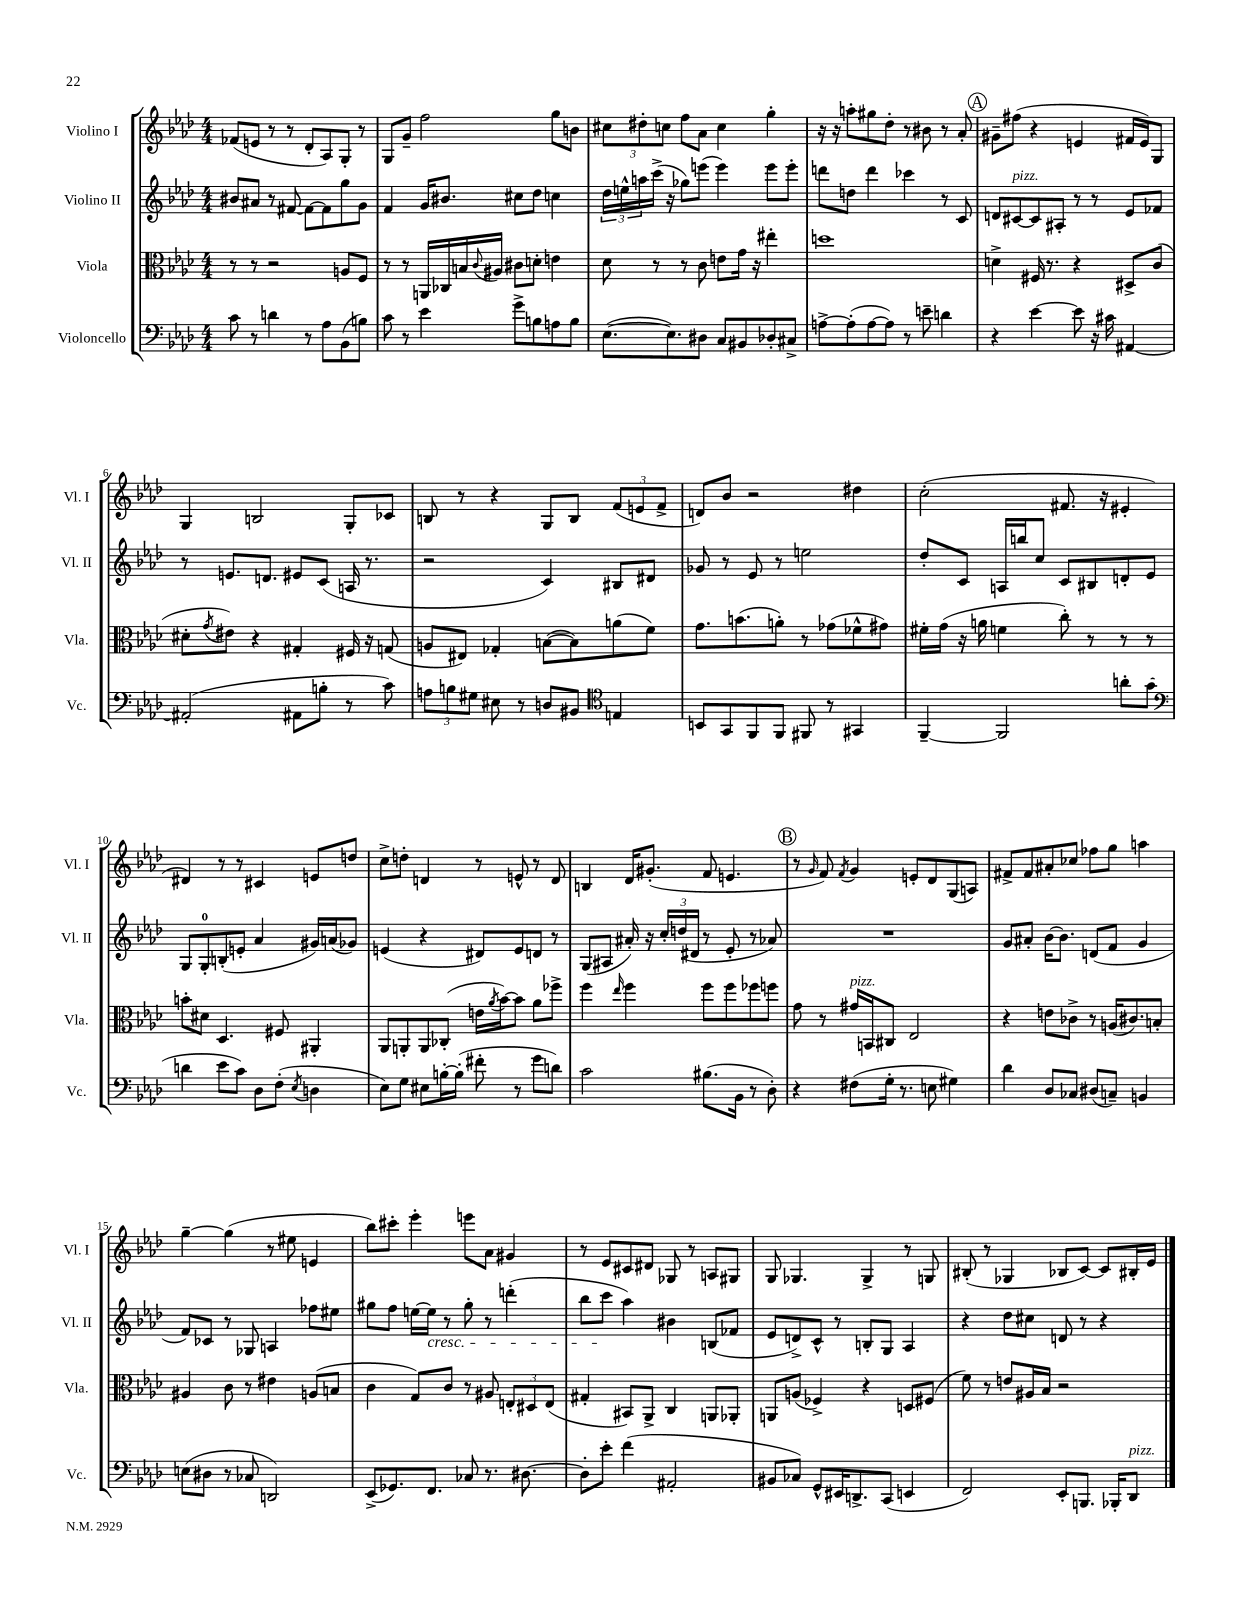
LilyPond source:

<<
\new StaffGroup <<
\new Staff = "s0" \with { instrumentName = "Violino I" shortInstrumentName = "Vl. I" } {
    \clef treble \key aes \major \numericTimeSignature \time 4/4
    fes'8( e'8 r8 r8 des'8-. aes8) g8-. r8 |
    g8 g'8-- f''2 g''8 b'8 |
    \tuplet 3/2 { cis''8 dis''8-. c''8 } f''8 aes'8 c''4 g''4-. |
    r16 r16 a''8-. gis''8 des''8-. r8 bis'8 r8 aes'8-. |
    \mark \markup { \circle "A" } gis'8-- fis''8( r4 e'4 fis'16 e'16) g8 |
    g4 b2 g8-. ces'8 |
    b8 r8 r4 g8 b8 \tuplet 3/2 { f'8( e'8 f'8-> } |
    d'8) bes'8 r2 dis''4 |
    c''2-.( fis'8. r16 eis'4-. |
    dis'4) r8 r8 cis'4 e'8 d''8 |
    c''8-> d''8-. d'4 r8 e'8-^ r8 d'8 |
    b4 des'16 gis'8.-.( f'8 e'4. |
    \mark \markup { \circle "B" } r8 \grace { g'16 } f'8) \acciaccatura { f'8 } g'4 e'8-. des'8 g8( a8) |
    fis'8-> fis'8 ais'8-. ces''8 fes''8 g''8 a''4 |
    g''4~-- g''4( r8 eis''8 e'4 |
    bes''8) cis'''8-. ees'''4-. e'''8 aes'8 gis'4 |
    r8 ees'8 cis'8 dis'8 ges8 r8 a8 gis8 |
    g8 ges4. ges4-> r8 g8 |
    bis8-.( r8 ges4 bes8 c'8~) c'8 bis16-. ees'16 \bar "|." |
}
\new Staff = "s1" \with { instrumentName = "Violino II" shortInstrumentName = "Vl. II" } {
    \clef treble \key aes \major \numericTimeSignature \time 4/4
    bis'8 ais'8 r8 fis'8~ fis'8~ fis'8 g''8 g'8 |
    f'4 g'16 bis'8. cis''8 des''8 c''4 |
    \tuplet 3/2 { des''16 e''16-^ a''16 } c'''16->( r16 ges''8) e'''8( e'''4) e'''8 e'''8-. |
    d'''8 d''8 d'''4 ces'''4 r8 c'8 |
    \mark \markup { \circle "A" } d'8 cis'8~^\markup { \italic "pizz." } cis'8 ais8-. r8 r8 ees'8 fes'8 |
    r8 e'8. d'8. eis'8 c'8( a16 r8. |
    r2 c'4) bis8 dis'8 |
    ges'8 r8 ees'8 r8 e''2 |
    des''8-. c'8 a16 b''16 c''8 c'8 bis8 d'8-. ees'8 |
    g8 g8-0-. b8-.( e'8-. aes'4 gis'16) a'16( ges'8) |
    e'4( r4 dis'8) e'8 d'8 r8 |
    g8( ais8 ais'16-.) r16 \tuplet 3/2 { c''16-. d''16( dis'16 } r8 ees'8-. r8 aes'8) |
    \mark \markup { \circle "B" } R1 |
    g'8 ais'8-. bes'16~ bes'8. d'8( f'8 g'4 |
    f'8) ces'8 r8 ges8 a4 fes''8 eis''8 |
    gis''8 f''8 e''16~ e''16\cresc r8 gis''8-. r8 d'''4-.( |
    bes''8 c'''8\! aes''4) bis'4 b8( fes'8 |
    ees'8 d'8->) c'8-^ r8 b8-. g8 aes4 |
    r4 des''8 cis''8 d'8 r8 r4 \bar "|." |
}
\new Staff = "s2" \with { instrumentName = "Viola" shortInstrumentName = "Vla." } {
    \clef alto \key aes \major \numericTimeSignature \time 4/4
    r8 r8 r2 a8 f8 |
    r8 r8 a,16 ces16 b16 \appoggiatura { c'8 } ais16 cis'8 d'8-. e'4 |
    des'8 r8 r8 c'8 e'8 g'16 r16 eis''4-. |
    d''1 |
    \mark \markup { \circle "A" } d'4-> fis16 r8. r4 dis8-> c'8( |
    dis'8-. \acciaccatura { g'8 } eis'8) r4 gis4-. fis16 r16 g8( |
    a8 eis8) ges4-. b8~( b8) a'8( f'8) |
    g'8. b'8.( a'8-.) r8 ges'8( fes'8-^ gis'8) |
    fis'16-. g'16( r16 a'16 f'4 c''8-.) r8 r8 r8 |
    b'8-. dis'8 des4. fis8 ais,4-. |
    aes,8 a,8-. a,8 ces8-.( e'16 \acciaccatura { aes'8 } bes'16~) bes'8 aes'8 fes''8-> |
    f''4 \grace { ees''16 } f''4 f''8 f''8 fes''8 f''8 |
    \mark \markup { \circle "B" } g'8 r8 gis'16^\markup { \italic "pizz." } b,16 cis8 ees2 |
    r4 e'8 ces'8-> r8 a16( cis'8.) b8-. |
    ais4 c'8 r8 eis'4 a8( b8 |
    c'4 g8) c'8 r8 ais8 \tuplet 3/2 { e8-. dis8 e8( } |
    gis4-. bis,8) aes,8-> c4 a,8 aes,8-. |
    a,8 a8( fes4->) r4 d8 fis8( |
    f'8) r8 e'8 ais16 bes16 r2 \bar "|." |
}
\new Staff = "s3" \with { instrumentName = "Violoncello" shortInstrumentName = "Vc." } {
    \clef bass \key aes \major \numericTimeSignature \time 4/4
    c'8 r8 d'4 r8 aes8 bes,8( b8) |
    c'8 r8 ees'4 g'8-> b8 a8 b8 |
    ees8.~( ees8.) dis8 c8 bis,8 des8-. cis8-> |
    a8~-> a8-.( a8~ a8) r8 e'8-- d'4 |
    \mark \markup { \circle "A" } r4 ees'4~ ees'8 r16 cis'16 ais,4~ |
    ais,2-.( ais,8 b8-. r8 c'8) |
    \tuplet 3/2 { a8 b8 gis8 } eis8 r8 d8 bis,8 \clef tenor e4 |
    b,8 g,8 f,8 f,8 fis,8 r8 gis,4 |
    f,4~-- f,2 a'8-. g'8( |
    \clef bass d'4 ees'8 c'8) des8 f8-.( \acciaccatura { ees8 } d4 |
    ees8) g8 eis8 b16~-. b16-.( fis'8-. r8 g'8 d'8) |
    c'2 bis8.( bes,16 r8 des8-.) |
    \mark \markup { \circle "B" } r4 fis8( g16-. r8. e8 gis4) |
    des'4 des8 ces8 dis8( c8--) b,4 |
    e8( dis8 r8 ces8 d,2) |
    ees,8->( ges,8.) f,8. ces8 r8. dis8.~ |
    dis8-. ees'8-. f'4( ais,2-. |
    bis,8 ces8) g,8-^ eis,16 d,8.-> c,8( e,4 |
    f,2) ees,8-. b,,8. bes,,16-. des,8^\markup { \italic "pizz." } \bar "|." |
}
>>
>>
